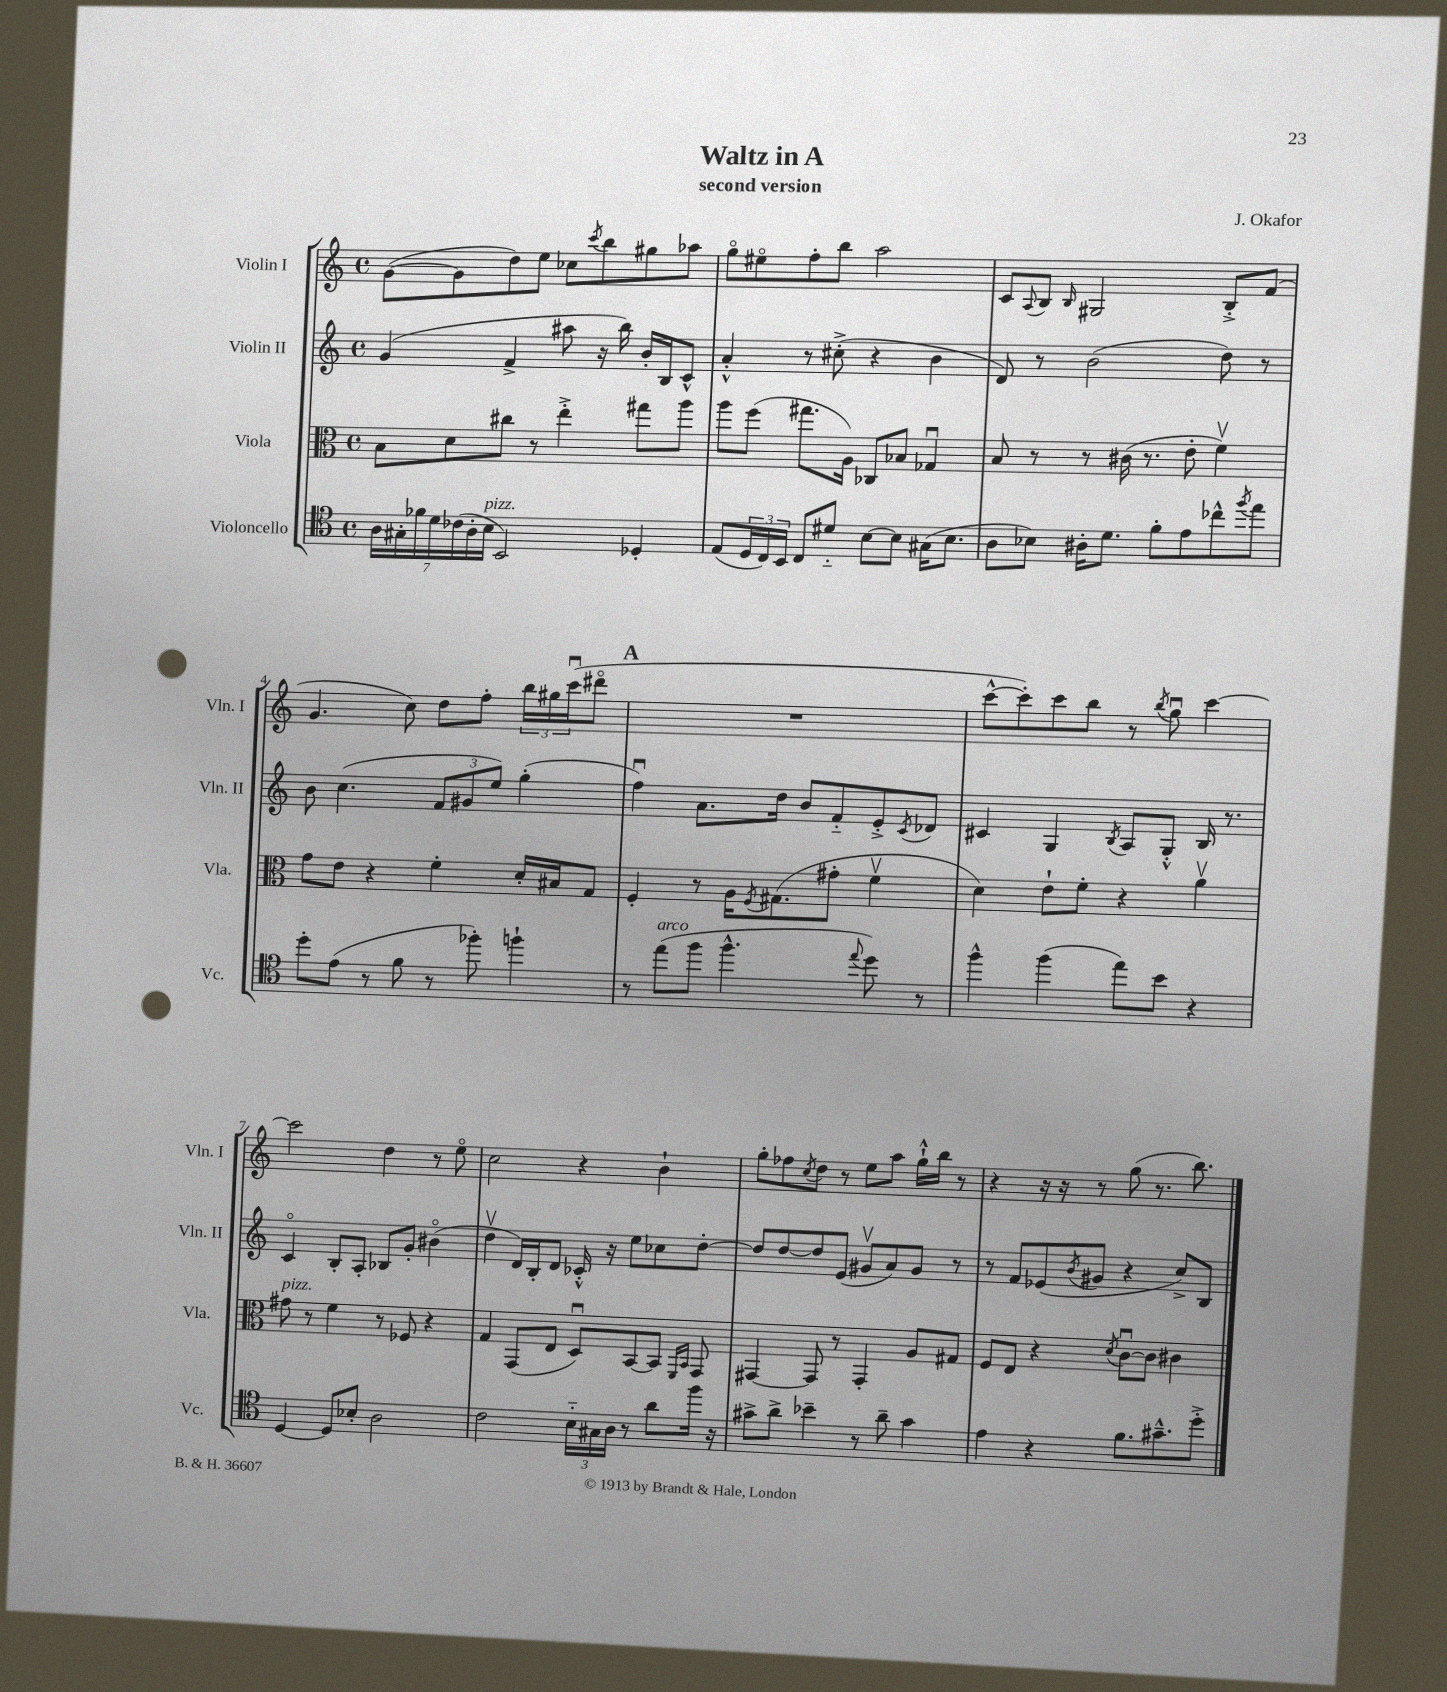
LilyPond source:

\header { title = "Waltz in A" composer = "J. Okafor" subtitle = "second version" }
<<
\new StaffGroup <<
\new Staff = "s0" \with { instrumentName = "Violin I" shortInstrumentName = "Vln. I" } {
    \clef treble \key c \major \defaultTimeSignature \time 4/4
    g'8~( g'8 d''8) e''8 ces''8 \acciaccatura { c'''8 } b''8 gis''8 aes''8 |
    g''8\flageolet eis''8\flageolet f''8-. b''8 a''2 |
    c'8 \appoggiatura { a8 } b8 \grace { b16 } gis2 b8-.-> f'8( |
    g'4. c''8) d''8 f''8-. \tuplet 3/2 { b''16 gis''16 c'''16\downbow( } dis'''8\flageolet |
    \mark \markup { \bold "A" } R1 |
    c'''8~-^ c'''8-.) c'''8 b''8 r8 \acciaccatura { b''8 } g''8\downbow c'''4~ |
    c'''2 d''4 r8 e''8\flageolet |
    c''2 r4 b'4-! |
    g''8-. fes''8 \acciaccatura { c''8 } d''8 r8 e''8 a''8 g''16-!-^ b''16 r8 |
    r4 r16 r16 r8 g''8( r8. b''8.) \bar "|." |
}
\new Staff = "s1" \with { instrumentName = "Violin II" shortInstrumentName = "Vln. II" } {
    \clef treble \key c \major \defaultTimeSignature \time 4/4
    g'4( f'4-> ais''8 r16 b''16) b'16-. b16 c'8-^ |
    a'4-.-^ r8 cis''8-.->( r4 b'4 |
    d'8) r8 b'2( d''8) r8 |
    b'8 c''4.( \tuplet 3/2 { f'8 gis'8 e''8) } g''4-.( |
    \mark \markup { \bold "A" } f''4\downbow) a'8. d''16 b'8 f'8-_ e'8-.-> \acciaccatura { c'8 } des'8 |
    cis'4 g4 \acciaccatura { b8 } a8 g8-.-^ b16 r8. |
    c'4\flageolet b8-. a8-. bes8 g'8-. bis'4\flageolet( |
    d''4\upbow d'16) b16-. d'8 ces'16-.-^ r16 e''8 ces''8 d''8~-. |
    d''8 d''8~ d''8 e'8( gis'8\upbow a'8) gis'8 r8 |
    r8 f'8 ees'8( \acciaccatura { b'8 } gis'8 r4 c''8->) b8 \bar "|." |
}
\new Staff = "s2" \with { instrumentName = "Viola" shortInstrumentName = "Vla." } {
    \clef alto \key c \major \defaultTimeSignature \time 4/4
    b8 d'8 cis''8 r8 e''4-.-> gis''8 a''8 |
    a''8 f''8( gis''8. a16) ces8 bes8 ges4\downbow |
    b8 r8 r8 cis'16( r8. e'8-. f'4\upbow) |
    g'8 e'8 r4 f'4-. d'16-. bis16 g8 |
    \mark \markup { \bold "A" } f4-. r8 a16 \acciaccatura { f8 } gis8.( gis'8-. f'4\upbow |
    d'4) e'8-! f'8-. r4 a'4\upbow |
    gis'8^\markup { \italic "pizz." } r8 f'4 r8 fes8 r4 |
    g4 g,8( e8 d8\downbow) b,8~ b,8 \grace { f,16 b,16 } g,8 |
    gis,4~ gis,8 r8 gis,4-. a8 gis8 |
    f8 e8 r4 \acciaccatura { d'8 } c'8~\downbow c'8 cis'4 \bar "|." |
}
\new Staff = "s3" \with { instrumentName = "Violoncello" shortInstrumentName = "Vc." } {
    \clef tenor \key c \major \defaultTimeSignature \time 4/4
    \tuplet 7/4 { a16 gis16-. fes'16 d'16 ces'16( a16-. b16^\markup { \italic "pizz." } } b,2) des4-. |
    e8( \tuplet 3/2 { d16 c16) b,16 } c8 dis'8-_ b8~ b8 gis16( b8. |
    a8 bes8) ais16-. d'8. f'8-. e'8 ces''8-^ \acciaccatura { f''8 } e''8 |
    d''8-. e'8( r8 f'8 r8 fes''8-.) f''4-! |
    \mark \markup { \bold "A" } r8 e''8^\markup { \italic "arco" }( f''8 f''4.-^ \appoggiatura { e''8 } d''8) r8 |
    f''4-^ f''4( e''8) b'8 r4 |
    d4~ d8 bes8-. a2 |
    c'2 \tuplet 3/2 { b16-_ gis16 a16 } r8 a'8 f''16 r16 |
    gis'8-> a'8-> bes'4-- r8 a'8-- gis'4 |
    e'4 r4 f'8. gis'8.---^ d''8-.-> \bar "|." |
}
>>
>>
